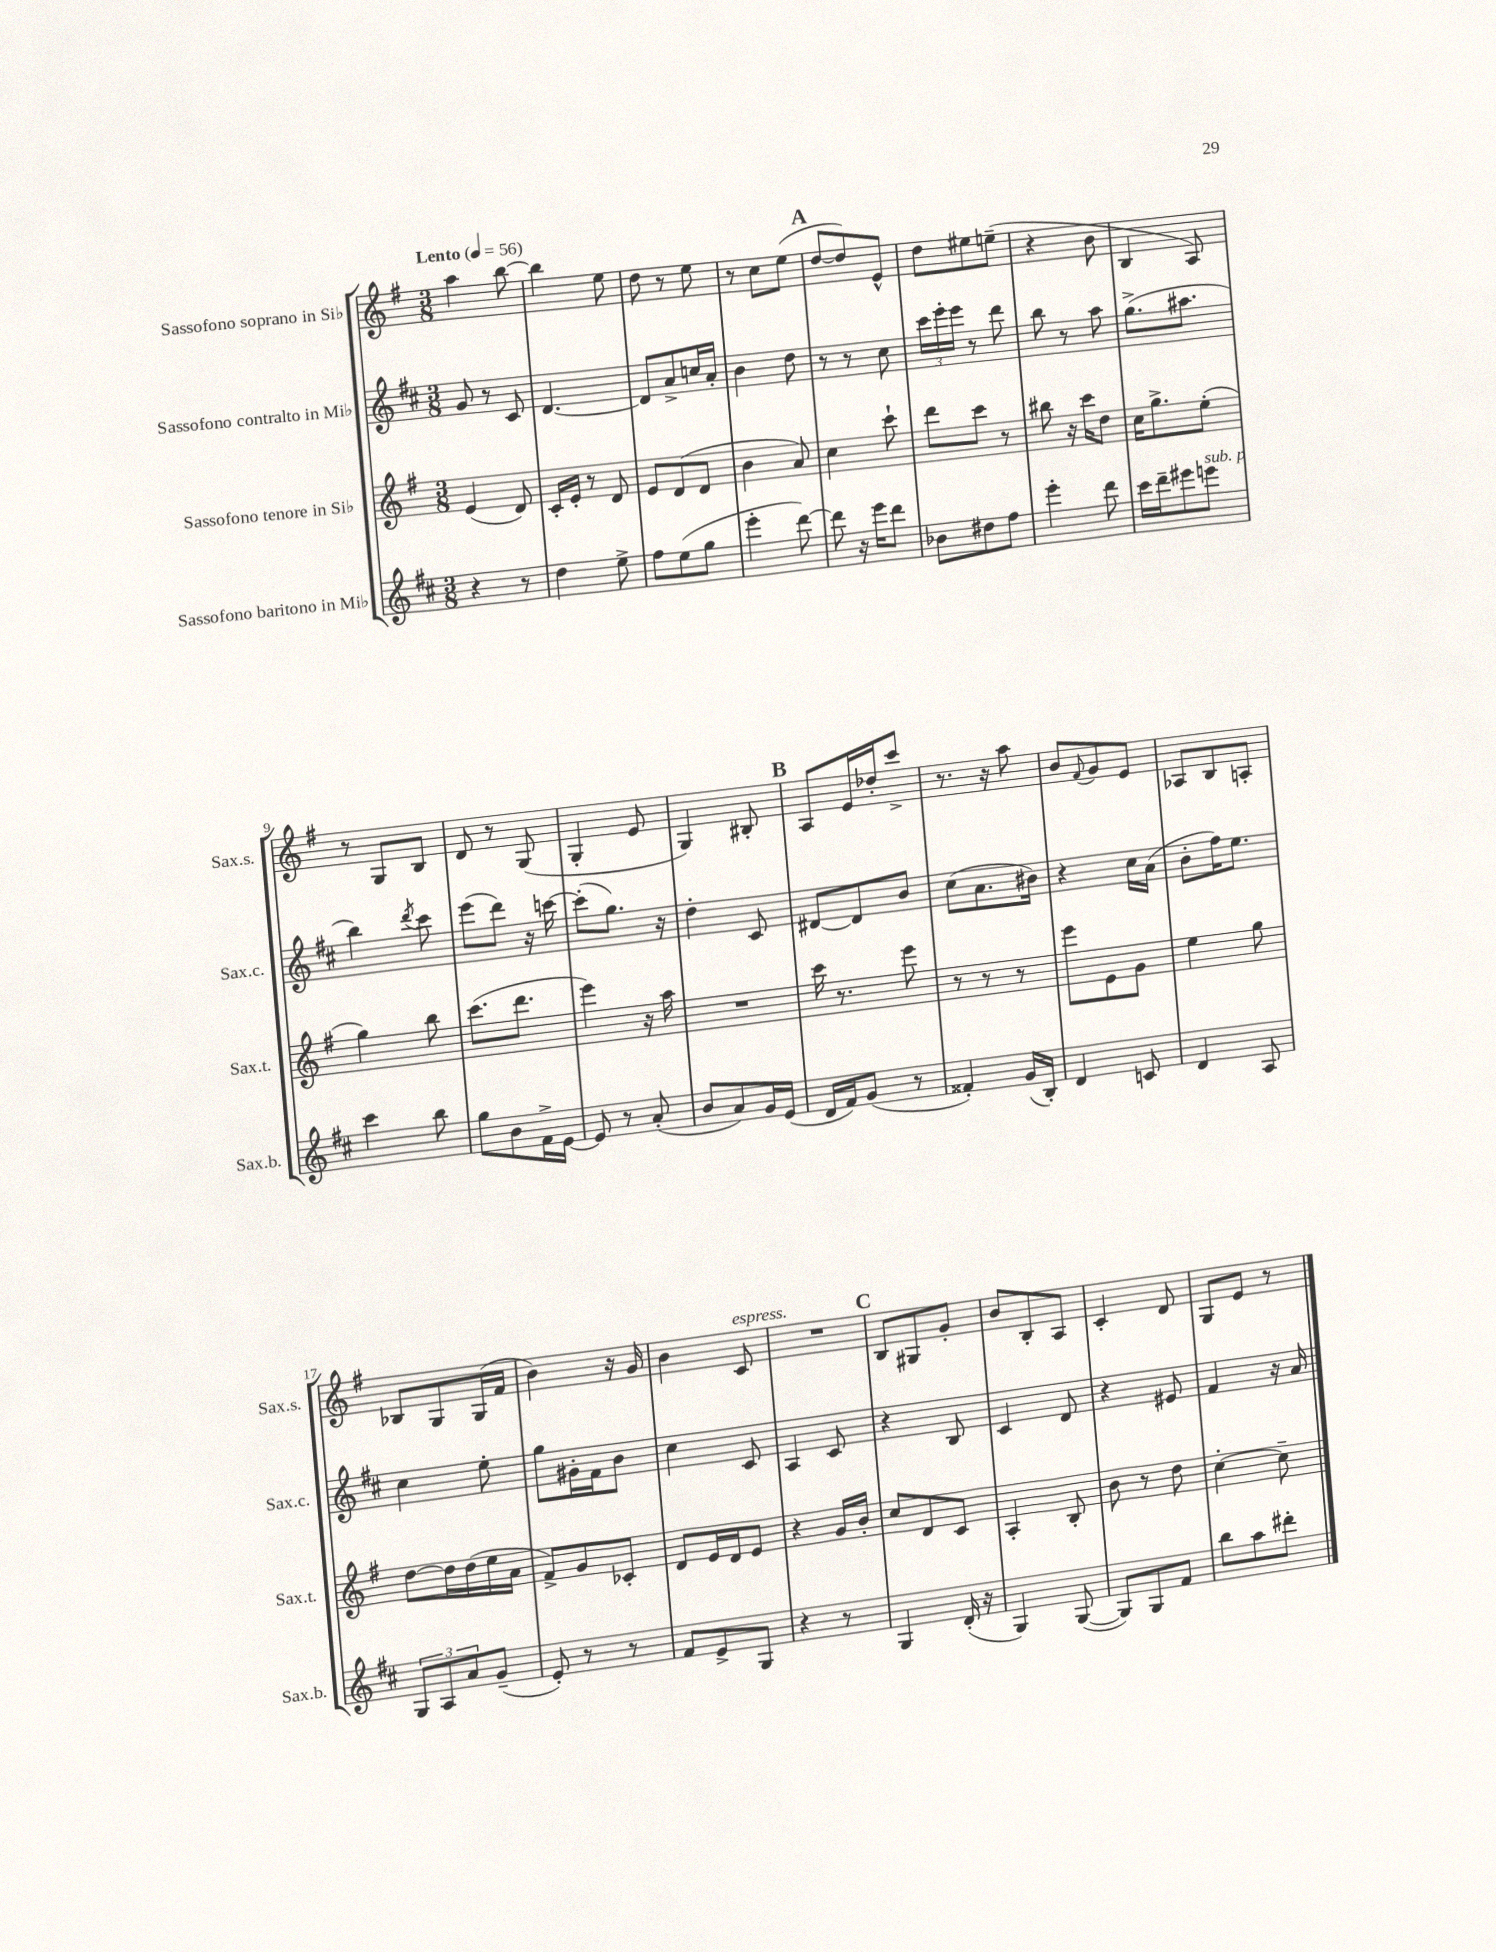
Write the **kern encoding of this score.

**kern	**kern	**kern	**kern
*part4	*part3	*part2	*part1
*staff4	*staff3	*staff2	*staff1
*I"Sassofono baritono in Mi♭	*I"Sassofono tenore in Si♭	*I"Sassofono contralto in Mi♭	*I"Sassofono soprano in Si♭
*I'Sax.b.	*I'Sax.t.	*I'Sax.c.	*I'Sax.s.
*clefG2	*clefG2	*clefG2	*clefG2
*k[f#c#]	*k[f#]	*k[f#c#]	*k[f#]
*M3/8	*M3/8	*M3/8	*M3/8
*MM56	*MM56	*MM56	*MM56
=1	=1	=1	=1
!	!	!	!LO:TX:a:B:t=Lento
4r	(4e/	8g/	4aa\
.	.	8r	.
8r	8d/)	8c#/	[8bb\
=2	=2	=2	=2
4dd\	16c'/LL	[4.d/	4bb\]
.	16e'/JJ	.	.
.	8r	.	.
8ee^\	8d/	.	8ee\
=3	=3	=3	=3
8ff#\L	8e/L	8d/L]	8dd\
(8ee\	(8d/	8a^/	8r
8gg\J	8d/J	16ccn/L	8ee\
.	.	16a'/JJ	.
=4	=4	=4	=4
4eee'\	4b\	4b\	8r
.	.	.	8cc\L
[8ddd\)	8a/)	8dd\	(8ee\J
!!LO:REH:place=s1:t=A
=5	=5	=5	=5
8ddd\]	4cc\	8r	[8dd/L
16r	.	8r	8dd/])
16eee\KL	.	.	.
8ddd\J	8ccc`\	8cc#\	8e^^/J
=6	=6	=6	=6
8b-X\L	8ddd\L	24ccc#\LL	8dd\L
.	.	24eee'\	.
.	.	24eee\JJ	.
8dd#X\	8ccc\J	8r	8ee#X\
8ff#\J	8r	8ddd\	(8een~\J
=7	=7	=7	=7
4eee'\	8bb#X\	8bb\	4r
.	16r	8r	.
.	16ccc\KL	.	.
8ddd\	8dd\J	8aa\	8b\
=8	=8	=8	=8
16ccc#\LL	16cc\KL	(8.gg^\L	4B/
16ddd~\J	8.gg^\	.	.
8eee#X\	.	.	.
.	.	8.aa#X\J	.
!LO:TX:a:i:t=sub. p	!	!	!
8eeen\J	(8ee'\J	.	8A/)
!!LO:LB:g=z
=9	=9	=9	=9
4ccc#\	4gg\)	4bb\)	8r
.	.	.	8G/L
.	.	8qddd/	.
8bb\	8bb\	8ccc#\	8B/J
=10	=10	=10	=10
8gg\L	(8.ccc\L	(8eee\L	8d/
8b\	.	8ddd\J)	8r
.	8.ddd\J	.	.
16f#^\L	.	16r	(8G/
[16e\JJ	.	[16cccn\	.
=11	=11	=11	=11
8e/]	4eee\)	(8ccc'\L]	4G'/
8r	.	8.gg\J)	.
(8a'/	16r	.	8e/
.	16aa\	16r	.
=12	=12	=12	=12
8b/L	4.r	4dd'\	4G/)
8a/)	.	.	.
16g/L	.	8c#/	8B#X'/
(16e/JJ	.	.	.
!!LO:REH:place=s1:t=B
=13	=13	=13	=13
16d/LL	16ccc\	[8d#X/L	8A/L
16f#/J)	8.r	.	.
(8g/J	.	8d#/]	16e/L
.	.	.	16dd-X'/J
8r	8eee\	8b/J	8ccc^/J
=14	=14	=14	=14
4f##X'/)	8r	(8cc#\L	8.r
.	8r	8.a\	.
.	.	.	16r
(16g/LL	8r	.	8aa\
16B'/JJ)	.	16b#X\Jk)	.
=15	=15	=15	=15
4d/	8eee\L	4r	8b/L
.	.	.	8qqf#/
.	8e\	.	8g/
8cn/	8g\J	16cc#\LL	8e/J
.	.	(16a\JJ	.
=16	=16	=16	=16
4d/	4ee\	8b'\L	8A-X/L
.	.	16ff#\K)	8B/
.	.	8.ee\J	.
8A/	8gg\	.	8An'/J
!!LO:LB:g=z
=17	=17	=17	=17
12G/L	[8dd\L	4cc#\	8B-X/L
12A/	.	.	.
.	16dd\L]	.	8G/
12a/	.	.	.
.	(16dd\	.	.
(8g~/J	16ee\	8ee'\	(16G/L
.	16a\JJ	.	16f#/JJ
=18	=18	=18	=18
8e'/)	8f#^/L)	8gg\L	4b\)
8r	8g/	16g#X'\L	.
.	.	16f#\J	.
8r	8c-X'/J	8b\J	16r
.	.	.	16g/
=19	=19	=19	=19
8f#/L	8d/L	4cc#\	4b\
8e^/	16e/L	.	.
.	16d/J	.	.
!	!	!	!LO:TX:a:i:t=espress.
8G/J	8e/J	8c#/	8c/
=20	=20	=20	=20
4r	4r	4A/	4.r
8r	16g/LL	8c#/	.
.	16b'/JJ	.	.
!!LO:REH:place=s1:t=C
=21	=21	=21	=21
4G/	8cc/L	4r	8B/L
.	8d/	.	8G#X/
(16d'/	8c/J	8B/	8g'/J
16r	.	.	.
=22	=22	=22	=22
4G/)	4A'/	4c#/	8b/L
.	.	.	8B'/
([8G/	8B'/	8d/	8A/J
=23	=23	=23	=23
8G/L])	8b\	4r	4c'/
8G/	8r	.	.
8f#/J	8dd\	8e#X/	8d/
=24	=24	=24	=24
8bb\L	[4cc'\	4f#/	8G/L
8aa\	.	.	8e/J
8ddd#X'\J	8cc~\]	16r	8r
.	.	16a/	.
==	==	==	==
*-	*-	*-	*-
